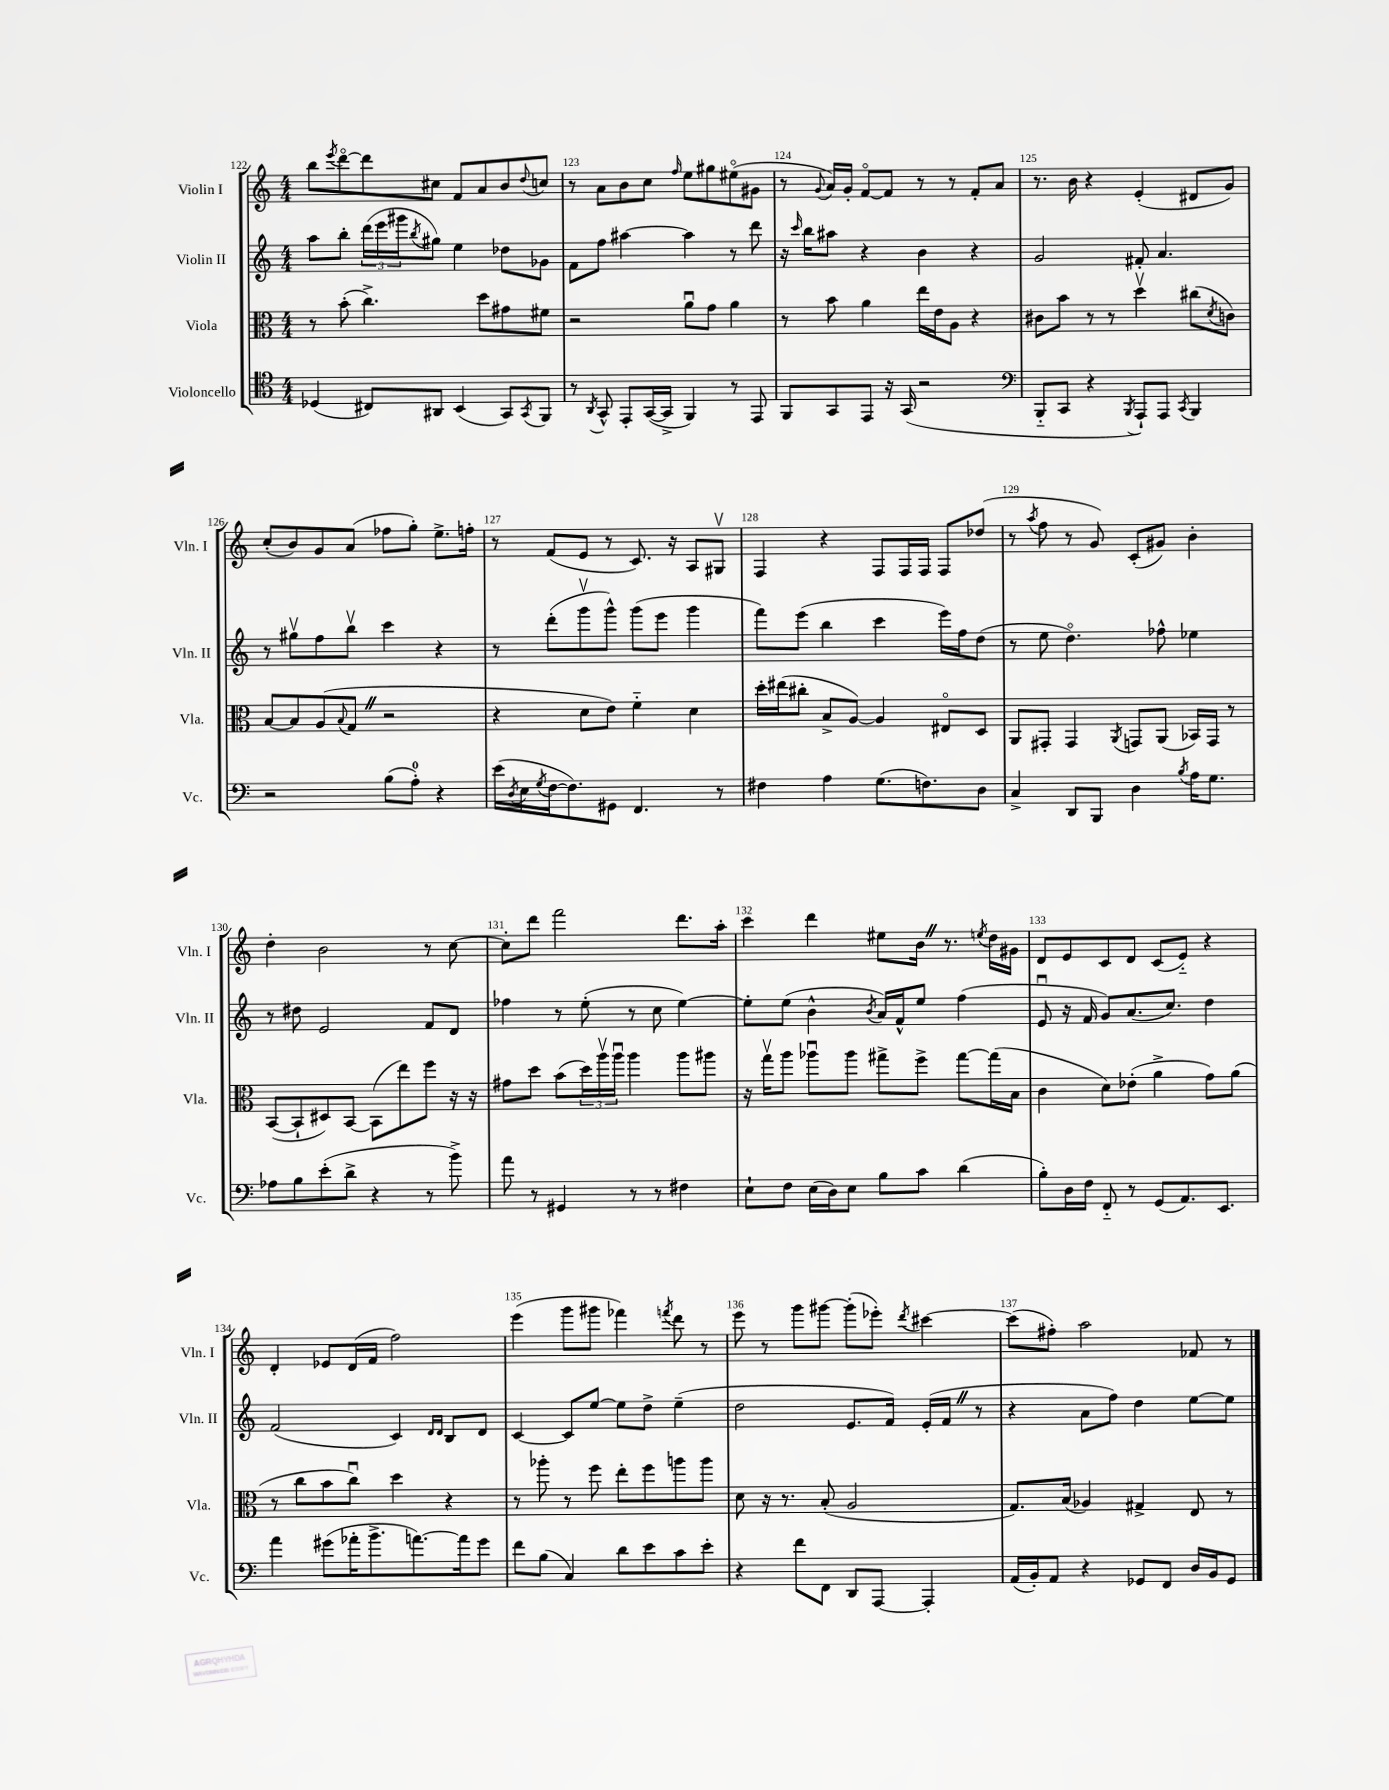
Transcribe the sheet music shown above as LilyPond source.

<<
\new StaffGroup <<
\new Staff = "s0" \with { instrumentName = "Violin I" shortInstrumentName = "Vln. I" } {
    \clef treble \key c \major \numericTimeSignature \time 4/4
    b''8 \acciaccatura { e'''8 } d'''8~\flageolet d'''8 cis''8 f'8 a'8 b'8 \appoggiatura { d''8 } c''8 |
    r8 a'8 b'8 c''8 \grace { f''16 } e''8 gis''8 eis''8\flageolet( gis'8 |
    r8 \appoggiatura { g'8 } a'16) g'16-. f'8~\flageolet f'8 r8 r8 f'8-. a'8 |
    r8. b'16 r4 e'4-.( dis'8 g'8) |
    c''8-.( b'8) g'8 a'8( fes''8 g''8-.) e''8.-> f''16-. |
    r8 f'8( e'8 r8 c'8.) r16 a8 gis8\upbow |
    f4 r4 f8 f16 f16 f8 des''8( |
    r8 \acciaccatura { a''8 } f''8 r8 g'8) c'8-.( gis'8) b'4-. |
    d''4-. b'2 r8 c''8~ |
    c''8-. d'''8 f'''2 d'''8. a''16-. |
    c'''4 d'''4 eis''8 b'16 \once \override BreathingSign.text = \markup { \musicglyph "scripts.caesura.straight" } \breathe r8. \acciaccatura { e''8 } d''16 gis'16 |
    d'8 e'8 c'8 d'8 c'8( e'8-_) r4 |
    d'4-. ees'8 d'16( f'16 f''2) |
    e'''4( g'''8 gis'''8 fes'''4) \acciaccatura { f'''8 } d'''8 r8 |
    e'''8 r8 g'''8 gis'''8~ gis'''8-.( ees'''8-.) \acciaccatura { d'''8 } cis'''4~ |
    cis'''8( fis''8-.) a''2 fes'8 r8 \bar "|." |
}
\new Staff = "s1" \with { instrumentName = "Violin II" shortInstrumentName = "Vln. II" } {
    \clef treble \key c \major \numericTimeSignature \time 4/4
    a''8 b''8-. \tuplet 3/2 { d'''16( e'''16 gis'''16 } \acciaccatura { b''8 } gis''8) e''4 des''8 ges'8 |
    f'8 f''8 ais''4~ ais''4 r8 d'''8 |
    r16 \grace { c'''16 } b''16 ais''8 r4 b'4 r4 |
    g'2 fis'8-. a'4. |
    r8 gis''8\upbow f''8 b''8\upbow c'''4 r4 |
    r8 d'''8-.( g'''8\upbow g'''8-^) g'''8( e'''8 g'''4 |
    f'''8) e'''8( b''4 c'''4 e'''16) f''16 d''8( |
    r8 e''8 d''4.\flageolet) fes''8-^ ees''4 |
    r8 dis''8 e'2 f'8 d'8 |
    fes''4 r8 e''8-.( r8 c''8 e''4~) |
    e''8-. e''8( b'4-^ \acciaccatura { b'8 } a'16) f'16-^ e''8 f''4( |
    e'8\downbow r16 f'16 g'8) a'8.( c''8.) d''4 |
    f'2( c'4) \grace { d'16 d'16 } b8 d'8 |
    c'4~ c'8 e''8~ e''8 d''8-> e''4--( |
    d''2 e'8. f'16) e'16-.( f'16 \once \override BreathingSign.text = \markup { \musicglyph "scripts.caesura.straight" } \breathe r8 |
    r4 a'8 f''8) d''4 e''8~ e''8 \bar "|." |
}
\new Staff = "s2" \with { instrumentName = "Viola" shortInstrumentName = "Vla." } {
    \clef alto \key c \major \numericTimeSignature \time 4/4
    r8 b'8-.( c''4.->) d''8 gis'8 fis'8 |
    r2 a'8\downbow g'8 a'4 |
    r8 b'8 a'4 e''16 e'16 a8 r4 |
    cis'8 b'8 r8 r8 d''4\upbow cis''8( \acciaccatura { d'8 } c'8) |
    b8~ b8 a8( \appoggiatura { b8 } g8 \once \override BreathingSign.text = \markup { \musicglyph "scripts.caesura.straight" } \breathe r2 |
    r4 d'8 e'8) f'4-_ d'4 |
    d''16-. eis''16( cis''8-. b8-> a8~) a4 eis8\flageolet d8 |
    a,8 gis,8-. gis,4 \acciaccatura { a,8 } g,8 a,8( bes,16) g,16 r8 |
    b,8~( b,8-! dis8) b,8~ b,8( e''8) f''8 r16 r16 |
    gis'8 d''8 b'8( \tuplet 3/2 { d''16) a''16\upbow a''16\downbow } a''4 a''8 ais''8 |
    r16 g''16\upbow a''8 aes''8\downbow aes''8 gis''8-> f''8-> gis''8~ gis''16( b16 |
    c'4 d'8) ees'8-.( a'4-> g'8) a'8( |
    r8 c''8 b'8 c''8\downbow) d''4 r4 |
    r8 aes''8-. r8 f''8 e''8-. f''8 a''8 a''8 |
    d'8 r16 r8. b8-.( a2 |
    g8.) b16( aes4) gis4-> e8 r8 \bar "|." |
}
\new Staff = "s3" \with { instrumentName = "Violoncello" shortInstrumentName = "Vc." } {
    \clef tenor \key c \major \numericTimeSignature \time 4/4
    des4( cis8) ais,8 b,4( g,8) \acciaccatura { g,8 } f,8 |
    r8 \acciaccatura { a,8 } g,8-^ e,8-. g,16~( g,16-> f,4) r8 e,8 |
    f,8 g,8 e,8 r16 g,16( r2 |
    \clef bass b,,8-_ c,8 r4 \acciaccatura { b,,8 } a,,8-!) a,,8 \acciaccatura { c,8 } b,,4 |
    r2 b8( a8-0-.) r4 |
    e'16( \acciaccatura { d8 } e16 \acciaccatura { g8 } f16~ f8.) gis,8 f,4. r8 |
    fis4 a4 g8.( f8.) d8 |
    c4-> d,8 b,,8 d4 \acciaccatura { b8 } a16 g8. |
    aes8 b8 e'8-.( d'8-> r4 r8 b'8->) |
    a'8 r8 gis,4 r8 r8 fis4 |
    e8-! f8 e16( d16) e8 b8 c'8 d'4( |
    b8-.) d16 f16 f,8-_ r8 g,8( a,8.) e,8. |
    a'4 gis'8( aes'16-. b'8.-> a'8.~) a'16 gis'8 |
    f'8 b8( c4) d'8 e'8 c'8 e'8-. |
    r4 f'8 f,8 d,8 a,,8~ a,,4-. |
    a,16( b,16-.) a,8 r4 ges,8 f,8 d16 b,16 ges,8 \bar "|." |
}
>>
>>
\layout { \context { \Score currentBarNumber = #122 \override BarNumber.break-visibility = ##(#f #t #t) barNumberVisibility = #all-bar-numbers-visible } }
